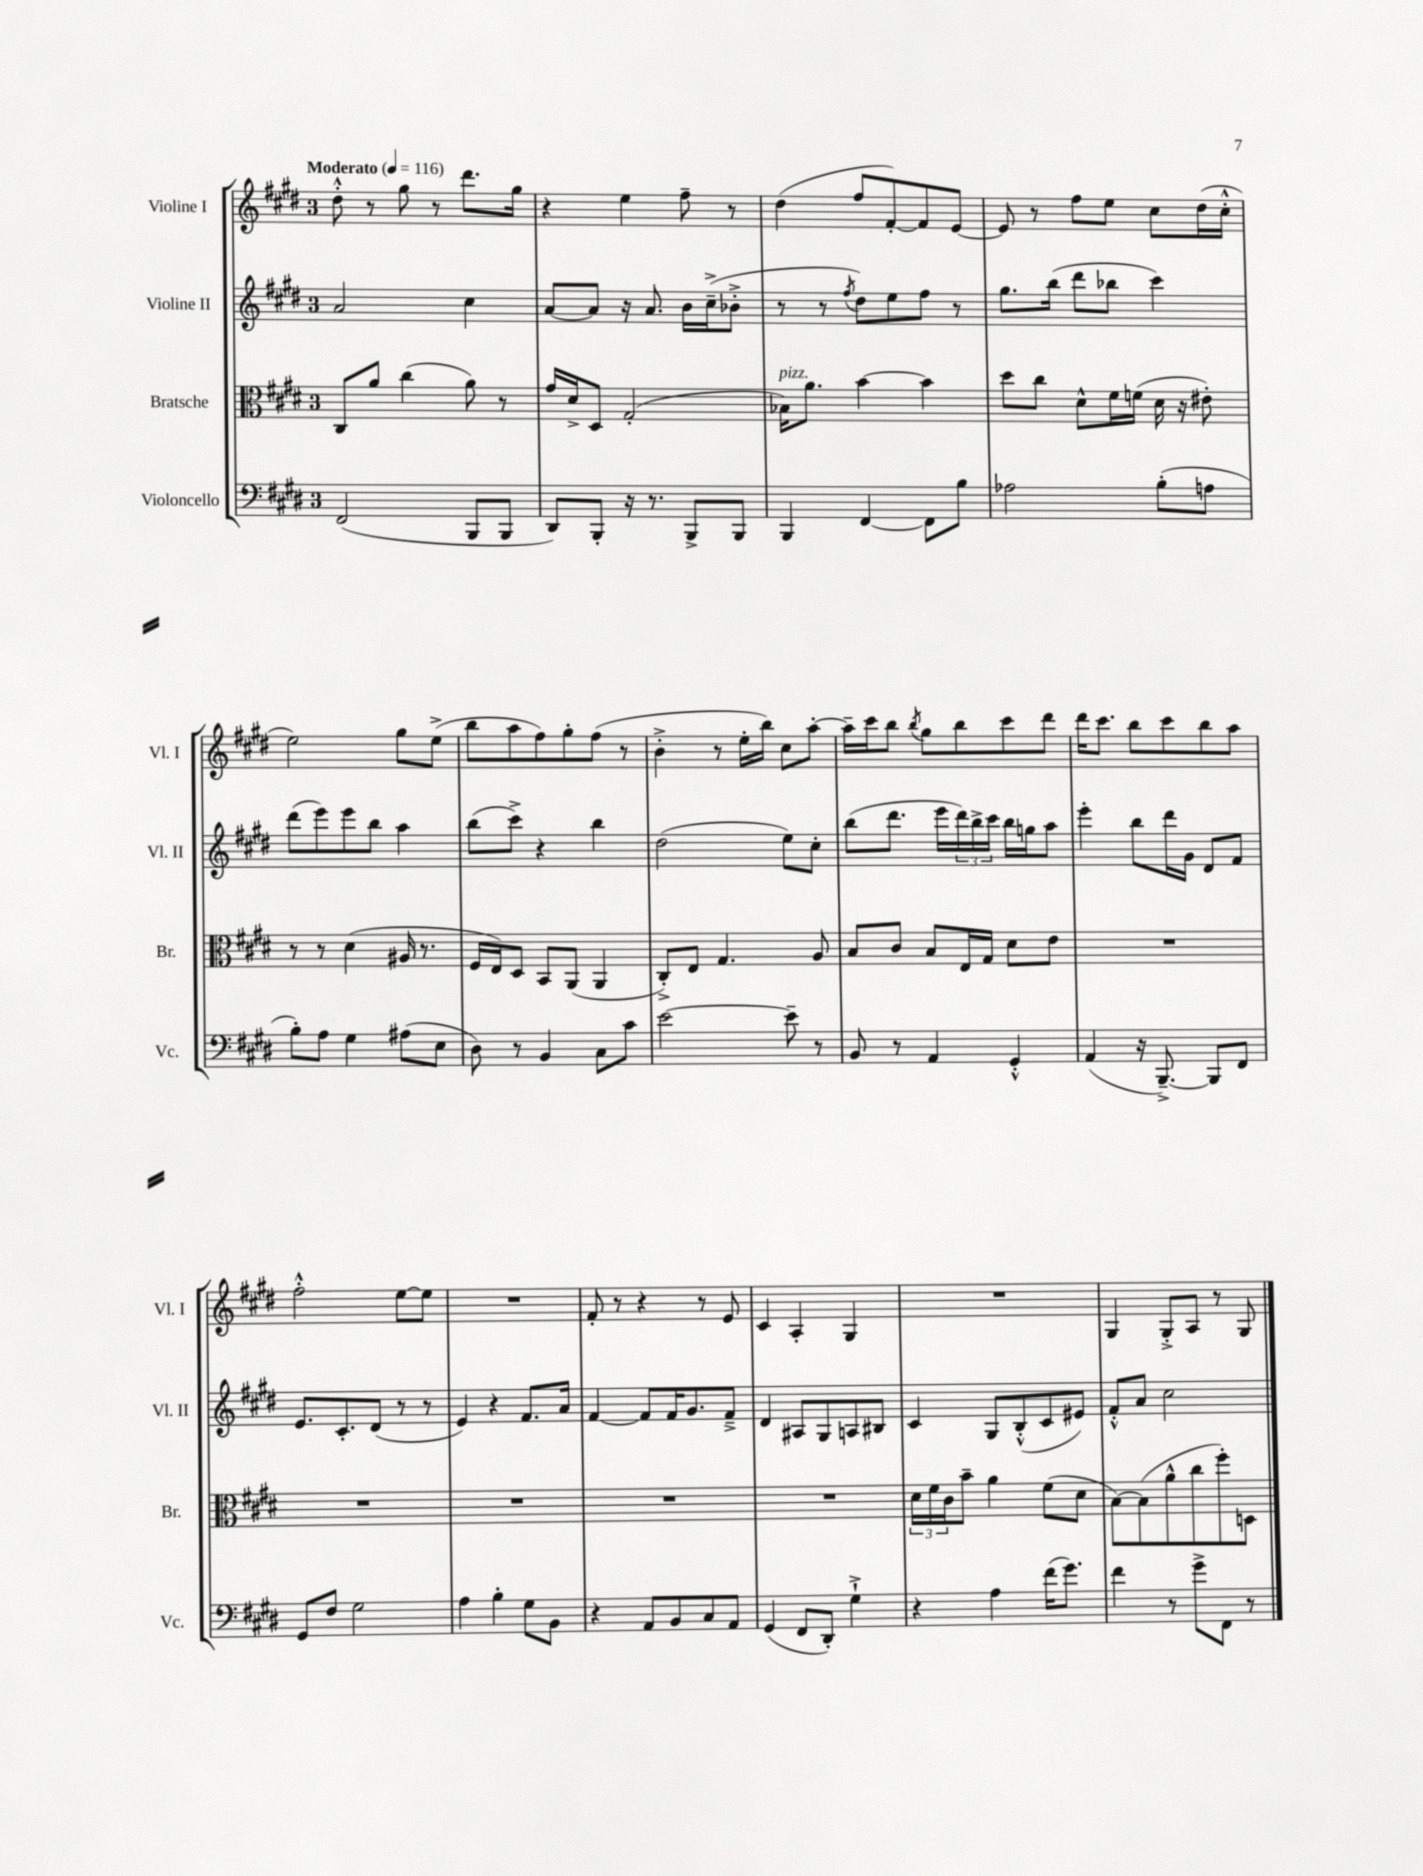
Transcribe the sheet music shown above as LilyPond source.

<<
\new StaffGroup <<
\new Staff = "s0" \with { instrumentName = "Violine I" shortInstrumentName = "Vl. I" } {
    \clef treble \key e \major \once \override Staff.TimeSignature.style = #'single-digit \time 3/4 \tempo "Moderato" 4 = 116
    dis''8-.-^ r8 gis''8 r8 dis'''8. gis''16 |
    r4 e''4 fis''8-- r8 |
    dis''4( fis''8 fis'8~-.) fis'8 e'8~ |
    e'8 r8 fis''8 e''8 cis''8 dis''16( cis''16-.-^ |
    e''2) gis''8 e''8->( |
    b''8 a''8 fis''8) gis''8-. fis''8( r8 |
    b'4-.-> r8 e''16-. b''16) cis''8 a''8~-. |
    a''16-- cis'''16 b''8 \acciaccatura { b''8 } gis''8 b''8 cis'''8 dis'''8 |
    dis'''16 cis'''8. b''8 cis'''8 b''8 a''8 |
    fis''2-.-^ e''8~ e''8 |
    R2. |
    fis'8-. r8 r4 r8 e'8 |
    cis'4 a4-. gis4 |
    R2. |
    gis4 gis8-.-> a8 r8 gis8 \bar "|." |
}
\new Staff = "s1" \with { instrumentName = "Violine II" shortInstrumentName = "Vl. II" } {
    \clef treble \key e \major \once \override Staff.TimeSignature.style = #'single-digit \time 3/4
    a'2 cis''4 |
    a'8~ a'8 r16 a'8. b'16 cis''16--->( bes'8-.-> |
    r8 r8 \acciaccatura { fis''8 } dis''8) e''8 fis''8 r8 |
    gis''8. b''16( dis'''8 bes''8 cis'''4) |
    dis'''8( e'''8) e'''8 b''8 a''4 |
    b''8( cis'''8->) r4 b''4 |
    dis''2( e''8) cis''8-. |
    b''8( dis'''8. e'''16 \tuplet 3/2 { dis'''16) b''16-> cis'''16 } b''16 g''16 a''8 |
    e'''4-. b''8 dis'''16 gis'16 dis'8 fis'8 |
    e'8. cis'8.-. dis'8( r8 r8 |
    e'4) r4 fis'8. a'16 |
    fis'4~ fis'8 fis'16 gis'8. fis'8---> |
    dis'4 ais8 gis8 a8 bis8 |
    cis'4 gis8 b8-.-^( cis'8 eis'8) |
    fis'8-.-^ a'8 cis''2 \bar "|." |
}
\new Staff = "s2" \with { instrumentName = "Bratsche" shortInstrumentName = "Br." } {
    \clef alto \key e \major \once \override Staff.TimeSignature.style = #'single-digit \time 3/4
    cis8 a'8 cis''4( a'8) r8 |
    gis'16 dis'16-> dis8 gis2-.( |
    bes16^\markup { \italic "pizz." }) a'8. b'4~ b'4 |
    dis''8 cis''8 dis'8-^ fis'16 f'16( dis'16 r16 eis'8-.) |
    r8 r8 dis'4( ais16 r8. |
    fis16 e16) dis8 b,8 a,8( a,4 |
    cis8-.->) e8 gis4. a8 |
    b8 cis'8 b8 e16 gis16 dis'8 e'8 |
    R2. |
    R2. |
    R2. |
    R2. |
    R2. |
    \tuplet 3/2 { dis'16 fis'16 cis'16 } b'8-- a'4 fis'8( dis'8 |
    b8~) b8( a'8-^ cis''8 fis''8-.) d8 \bar "|." |
}
\new Staff = "s3" \with { instrumentName = "Violoncello" shortInstrumentName = "Vc." } {
    \clef bass \key e \major \once \override Staff.TimeSignature.style = #'single-digit \time 3/4
    fis,2( b,,8 b,,8 |
    dis,8) b,,8-. r16 r8. b,,8-> b,,8 |
    b,,4 fis,4~ fis,8 b8 |
    aes2 b8-.( a8 |
    b8-.) a8 gis4 ais8( e8 |
    dis8) r8 b,4 cis8 cis'8 |
    e'2~ e'8-- r8 |
    b,8 r8 a,4 gis,4-.-^ |
    a,4( r16 b,,8.~--->) b,,8 fis,8 |
    gis,8 fis8 gis2 |
    a4 b4-. gis8 b,8 |
    r4 a,8 b,8 cis8 a,8 |
    gis,4( fis,8 dis,8-.) gis4-!-> |
    r4 a4 fis'16( gis'8.) |
    fis'4 r8 gis'8-> fis,8 r8 \bar "|." |
}
>>
>>
\layout { \context { \Score \remove "Bar_number_engraver" } }
